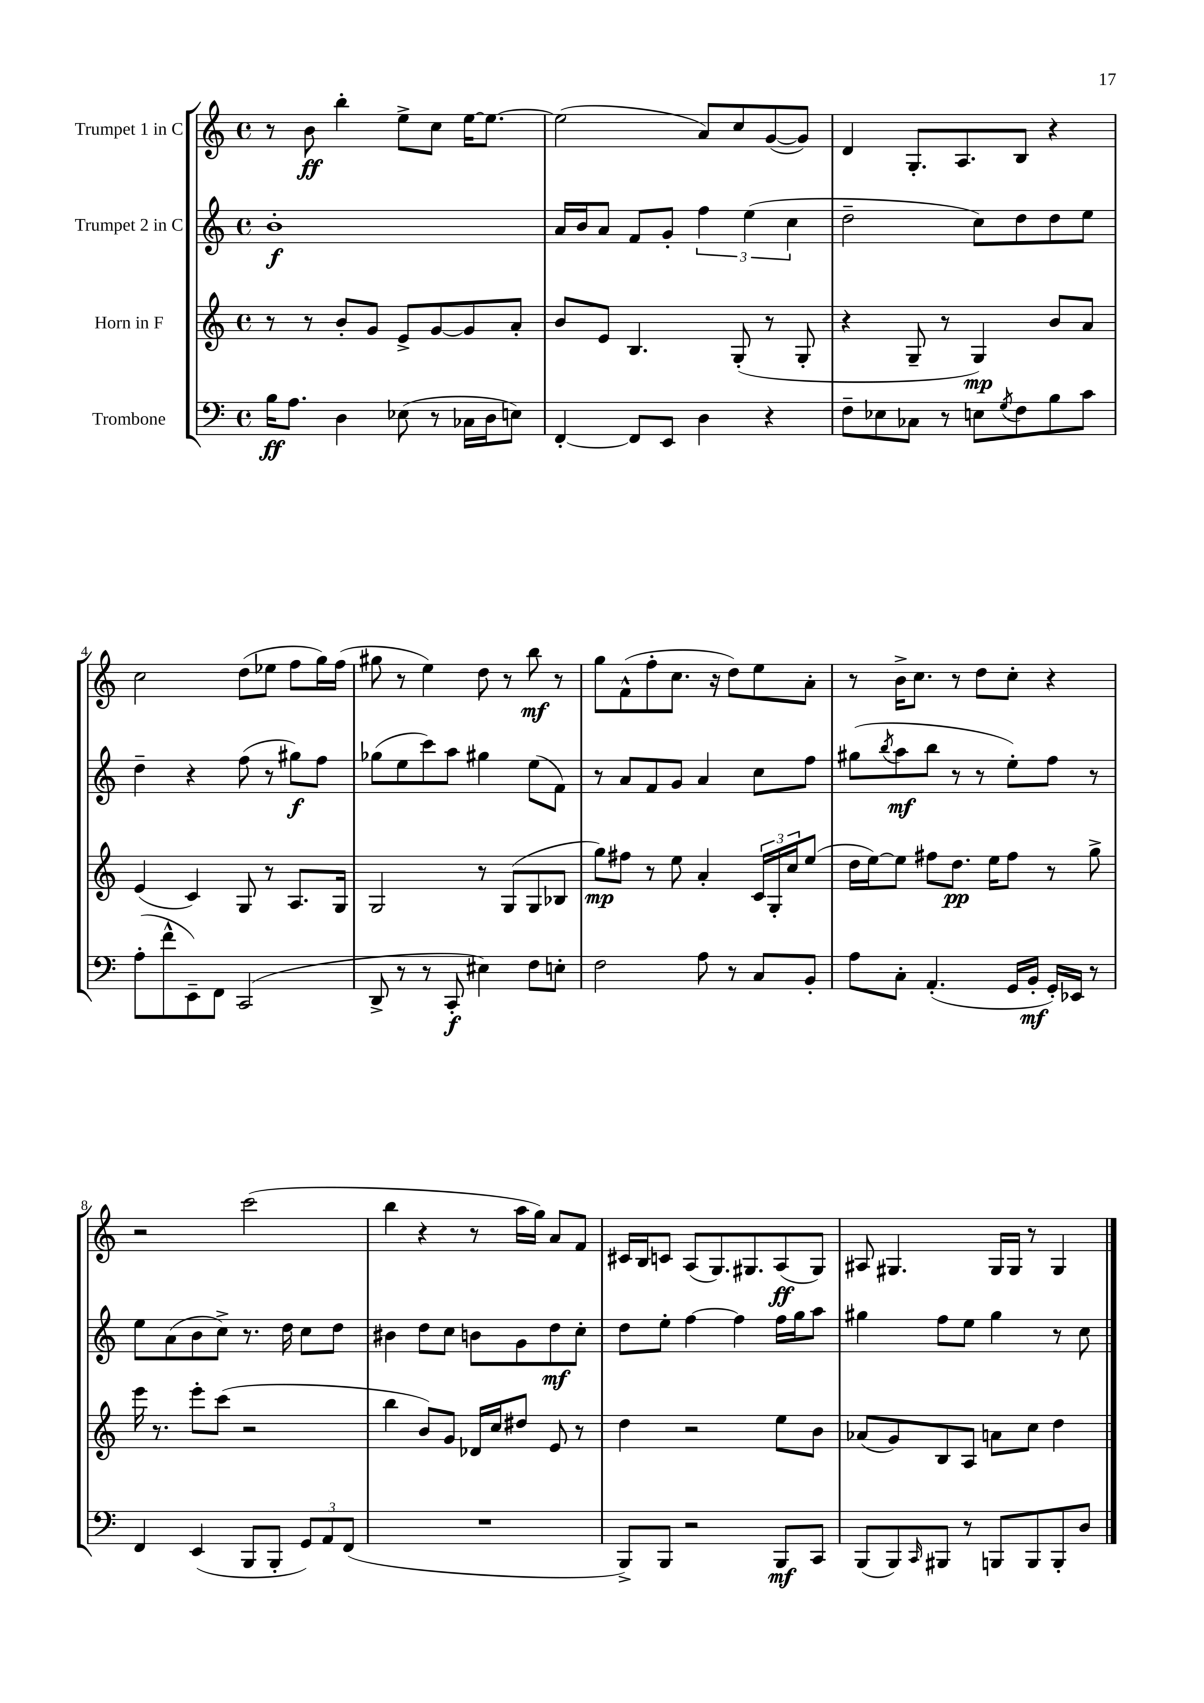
<<
\new StaffGroup <<
\new Staff = "s0" \with { instrumentName = "Trumpet 1 in C" } {
    \clef treble \key c \major \defaultTimeSignature \time 4/4
    r8 b'8\ff b''4-. e''8-> c''8 e''16~ e''8.~ |
    e''2( a'8) c''8 g'8~( g'8) |
    d'4 g8.-. a8. b8 r4 |
    c''2 d''8( ees''8 f''8 g''16) f''16( |
    gis''8 r8 e''4) d''8 r8 b''8\mf r8 |
    g''8 f'8-^( f''8-. c''8. r16 d''8) e''8 a'8-. |
    r8 b'16-> c''8. r8 d''8 c''8-. r4 |
    r2 c'''2( |
    b''4 r4 r8 a''16 g''16) a'8 f'8 |
    cis'16 b16 c'8 a8( g8.) gis8. a8\ff( gis8) |
    ais8 gis4. gis16 gis16 r8 gis4 \bar "|." |
}
\new Staff = "s1" \with { instrumentName = "Trumpet 2 in C" } {
    \clef treble \key c \major \defaultTimeSignature \time 4/4
    b'1-.\f |
    a'16 b'16 a'8 f'8 g'8-. \tuplet 3/2 { f''4 e''4( c''4 } |
    d''2-- c''8) d''8 d''8 e''8 |
    d''4-- r4 f''8( r8 gis''8\f) f''8 |
    ges''8( e''8 c'''8) a''8 gis''4 e''8( f'8) |
    r8 a'8 f'8 g'8 a'4 c''8 f''8 |
    gis''8( \acciaccatura { b''8 } a''8\mf b''8 r8 r8 e''8-.) f''8 r8 |
    e''8 a'8( b'8 c''8->) r8. d''16 c''8 d''8 |
    bis'4 d''8 c''8 b'8 g'8 d''8\mf c''8-. |
    d''8 e''8-. f''4~ f''4 f''16 g''16 a''8 |
    gis''4 f''8 e''8 gis''4 r8 c''8 \bar "|." |
}
\new Staff = "s2" \with { instrumentName = "Horn in F" } {
    \clef treble \key c \major \defaultTimeSignature \time 4/4
    r8 r8 b'8-. g'8 e'8-> g'8~ g'8 a'8-. |
    b'8 e'8 b4. g8-.( r8 g8-. |
    r4 g8-- r8 g4\mp) b'8 a'8 |
    e'4( c'4) g8 r8 a8. g16 |
    g2 r8 g8( g8 bes8 |
    g''8\mp) fis''8 r8 e''8 a'4-. \tuplet 3/2 { c'16 g16-. c''16 } e''8( |
    d''16 e''16~) e''8 fis''8 d''8.\pp e''16 fis''8 r8 g''8-> |
    e'''16 r8. e'''8-. c'''8( r2 |
    b''4 b'8) g'8 des'16 c''16 dis''8 e'8 r8 |
    d''4 r2 e''8 b'8 |
    aes'8( g'8) b8 a8 a'8 c''8 d''4 \bar "|." |
}
\new Staff = "s3" \with { instrumentName = "Trombone" } {
    \clef bass \key c \major \defaultTimeSignature \time 4/4
    b16\ff a8. d4 ees8( r8 ces16 d16 e8) |
    f,4~-. f,8 e,8 d4 r4 |
    f8-- ees8 ces8 r8 e8 \acciaccatura { g8 } f8 b8 c'8 |
    a8-.( f'8-^ e,8--) f,8 c,2( |
    d,8-> r8 r8 c,8-.\f eis4) f8 e8-. |
    f2 a8 r8 c8 b,8-. |
    a8 c8-. a,4.-.( g,16 b,16-.\mf g,16-.) ees,16 r8 |
    f,4 e,4( b,,8 b,,8-. \tuplet 3/2 { g,8) a,8 f,8( } |
    R1 |
    b,,8->) b,,8 r2 b,,8\mf c,8 |
    b,,8( b,,8) \grace { c,16 } bis,,8 r8 b,,8 b,,8 b,,8-. d8 \bar "|." |
}
>>
>>
